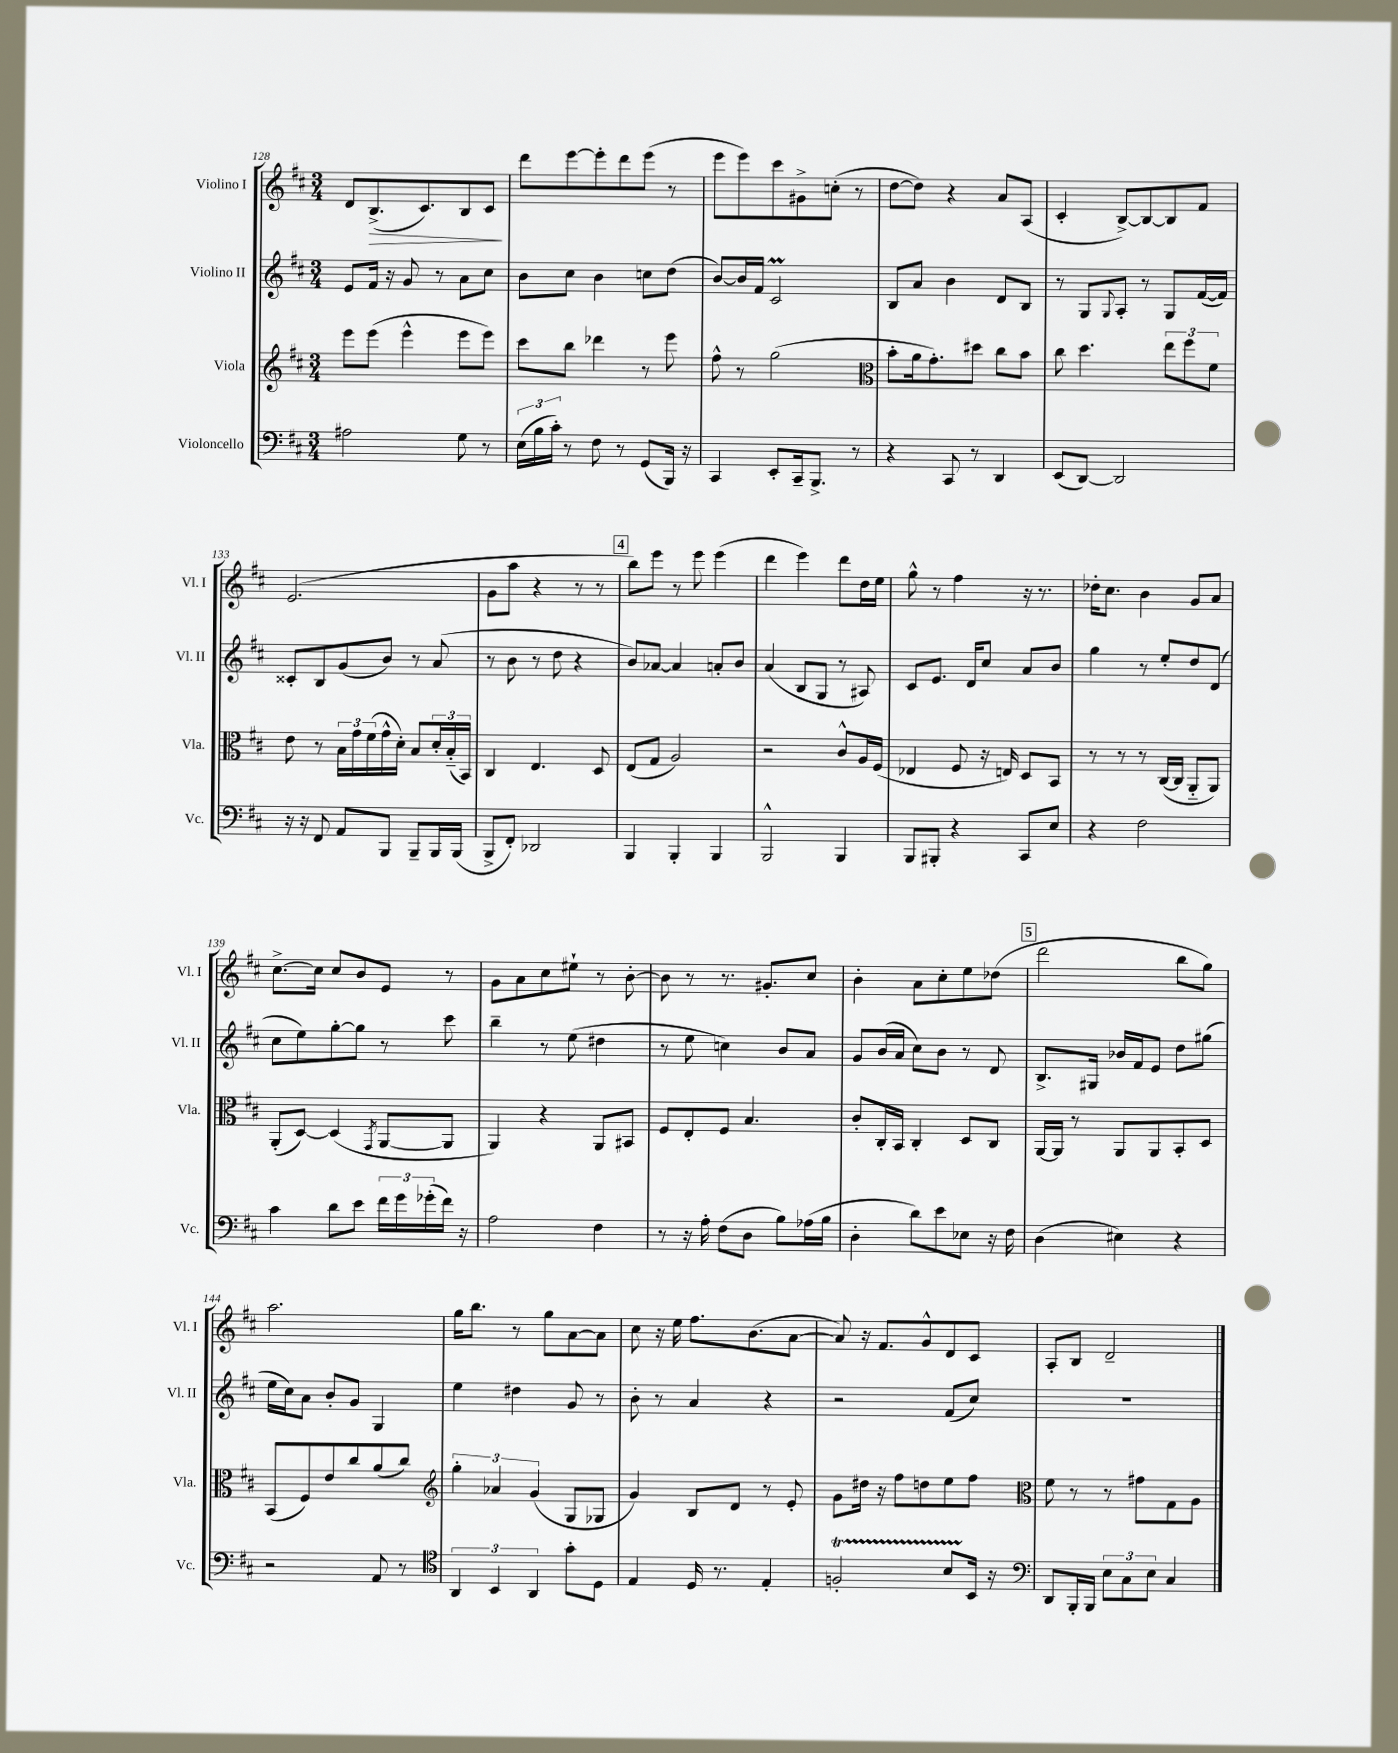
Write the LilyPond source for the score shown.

<<
\new StaffGroup <<
\new Staff = "s0" \with { instrumentName = "Violino I" shortInstrumentName = "Vl. I" } {
    \clef treble \key d \major \numericTimeSignature \time 3/4
    d'8 b8.->\>( cis'8.) b8 cis'8\! |
    d'''8 e'''8~ e'''8-. d'''8 e'''8( r8 |
    e'''8 e'''8) cis'''8 gis'8-> c''8-.( r8 |
    d''8~ d''8) r4 a'8 a8( |
    cis'4-. b8~->) b8~ b8 fis'8 |
    e'2.( |
    g'8 a''8 r4 r8 r8 |
    \mark \markup { \box "4" } b''8) e'''8 r8 e'''8 e'''4( |
    d'''4 e'''4) d'''8 d''16 e''16 |
    g''8-^ r8 fis''4 r16 r8. |
    des''16-. cis''8. b'4 g'8 a'8 |
    cis''8.~-> cis''16 cis''8 b'8 e'8 r8 |
    g'8 a'8 cis''8 eis''8-! r8 b'8~-. |
    b'8 r8 r8. gis'8.-. cis''8 |
    b'4-. a'8 cis''8-. e''8 des''8( |
    \mark \markup { \box "5" } d'''2 b''8 g''8) |
    a''2. |
    g''16 b''8. r8 g''8 a'8~ a'8 |
    cis''8 r16 e''16 fis''8. b'8.( a'8~ |
    a'8) r16 fis'8. g'8-^ d'8 cis'8 |
    a8-. b8 d'2-- \bar "|." |
}
\new Staff = "s1" \with { instrumentName = "Violino II" shortInstrumentName = "Vl. II" } {
    \clef treble \key d \major \numericTimeSignature \time 3/4
    e'8 fis'16 r16 g'8 r8 a'8 cis''8 |
    b'8 cis''8 b'4 c''8 d''8( |
    b'8~) b'16 fis'16 cis'2\prall |
    b8 a'8 b'4 d'8 b8 |
    r8 g8 \appoggiatura { g8 } a8-. r8 g8 fis'16~( fis'16) |
    cisis'8-. b8 g'8( b'8) r8 a'8( |
    r8 b'8 r8 d''8 r4 |
    \mark \markup { \box "4" } b'8) aes'8~ aes'4 a'8-. b'8 |
    a'4( b8 g8 r8 ais8) |
    cis'8 e'8. d'16 cis''8 a'8 b'8 |
    g''4 r8 e''8-. d''8 d'8( |
    cis''8 e''8) g''8~-. g''8 r8 cis'''8 |
    b''4-- r8 e''8( dis''4 |
    r8 e''8 c''4) b'8 a'8 |
    g'8 b'16( a'16 cis''8) b'8 r8 d'8 |
    \mark \markup { \box "5" } b8.-> gis16 bes'16 fis'16 e'8 d''8 gis''8( |
    e''16 cis''16) a'8 b'8-. g'8 g4 |
    e''4 dis''4 g'8 r8 |
    b'8-. r8 a'4 r4 |
    r2 fis'8( cis''8) |
    R2. \bar "|." |
}
\new Staff = "s2" \with { instrumentName = "Viola" shortInstrumentName = "Vla." } {
    \clef treble \key d \major \numericTimeSignature \time 3/4
    e'''8 e'''8( e'''4-^ e'''8 e'''8) |
    cis'''8 b''8 des'''4 r8 e'''8 |
    fis''8-^ r8 g''2( |
    \clef alto b'8-. a'16 g'8.-.) dis''8 cis''8 b'8 |
    cis''8 d''4. \tuplet 3/2 { e''8 fis''8 fis'8 } |
    e'8 r8 \tuplet 3/2 { b16 g'16 fis'16( } g'16-^ d'16-.) b8 \tuplet 3/2 { d'16-. b16-_( b,16) } |
    cis4 e4. d8 |
    \mark \markup { \box "4" } e8( g8 a2) |
    r2 cis'8-^ a16 fis16( |
    ees4 fis8 r16 e16) d8 b,8 |
    r8 r8 r8 cis16~( cis16 a,8-_ a,8) |
    a,8-.( d8~) d4( \acciaccatura { g,8 } a,8~ a,8 |
    a,4) r4 a,8 bis,8 |
    fis8 e8-. fis8 b4. |
    cis'8-. cis16-. b,16 cis4-. d8 cis8 |
    \mark \markup { \box "5" } a,16~ a,16 r8 a,8 a,8 b,8-. d8 |
    b,8( fis8) e'8 cis''8 a'8( cis''8) |
    \clef treble \tuplet 3/2 { g''4-. aes'4 g'4( } g8 ges8 |
    g'4) b8 d'8 r8 e'8-. |
    g'8 dis''16 r16 fis''8 d''8 e''8 fis''8 |
    \clef alto fis'8 r8 r8 gis'8 g8 a8 \bar "|." |
}
\new Staff = "s3" \with { instrumentName = "Violoncello" shortInstrumentName = "Vc." } {
    \clef bass \key d \major \numericTimeSignature \time 3/4
    ais2 g8 r8 |
    \tuplet 3/2 { e16( b16 cis'16-.) } r8 fis8 r8 g,8( b,,16) r16 |
    cis,4 e,8-. cis,16-- b,,8.-> r8 |
    r4 cis,8 r8 d,4 |
    e,8( d,8~) d,2 |
    r16 r16 fis,8 a,8 b,,8 b,,8-- b,,16 b,,16( |
    b,,8-> fis,8-.) des,2 |
    \mark \markup { \box "4" } b,,4 b,,4-. b,,4 |
    b,,2-^ b,,4 |
    b,,8 bis,,8-. r4 cis,8 e8 |
    r4 fis2 |
    cis'4 d'8 e'8 \tuplet 3/2 { fis'16 g'16 ges'16-.( } fis'16) r16 |
    a2 fis4 |
    r8 r16 a16-. fis8( d8 b8) aes16( b16 |
    d4-. d'8) e'8 ees8 r16 fis16 |
    \mark \markup { \box "5" } d4( eis4) r4 |
    r2 a,8 r8 |
    \clef tenor \tuplet 3/2 { a,4 b,4 a,4 } g'8-. d8 |
    e4 d16 r8. e4-. |
    f2-.\startTrillSpan b8 b,16\stopTrillSpan r16 |
    \clef bass d,8 b,,16-. b,,16 \tuplet 3/2 { e8 cis8 e8 } cis4 \bar "|." |
}
>>
>>
\layout { \context { \Score currentBarNumber = #128 } }
